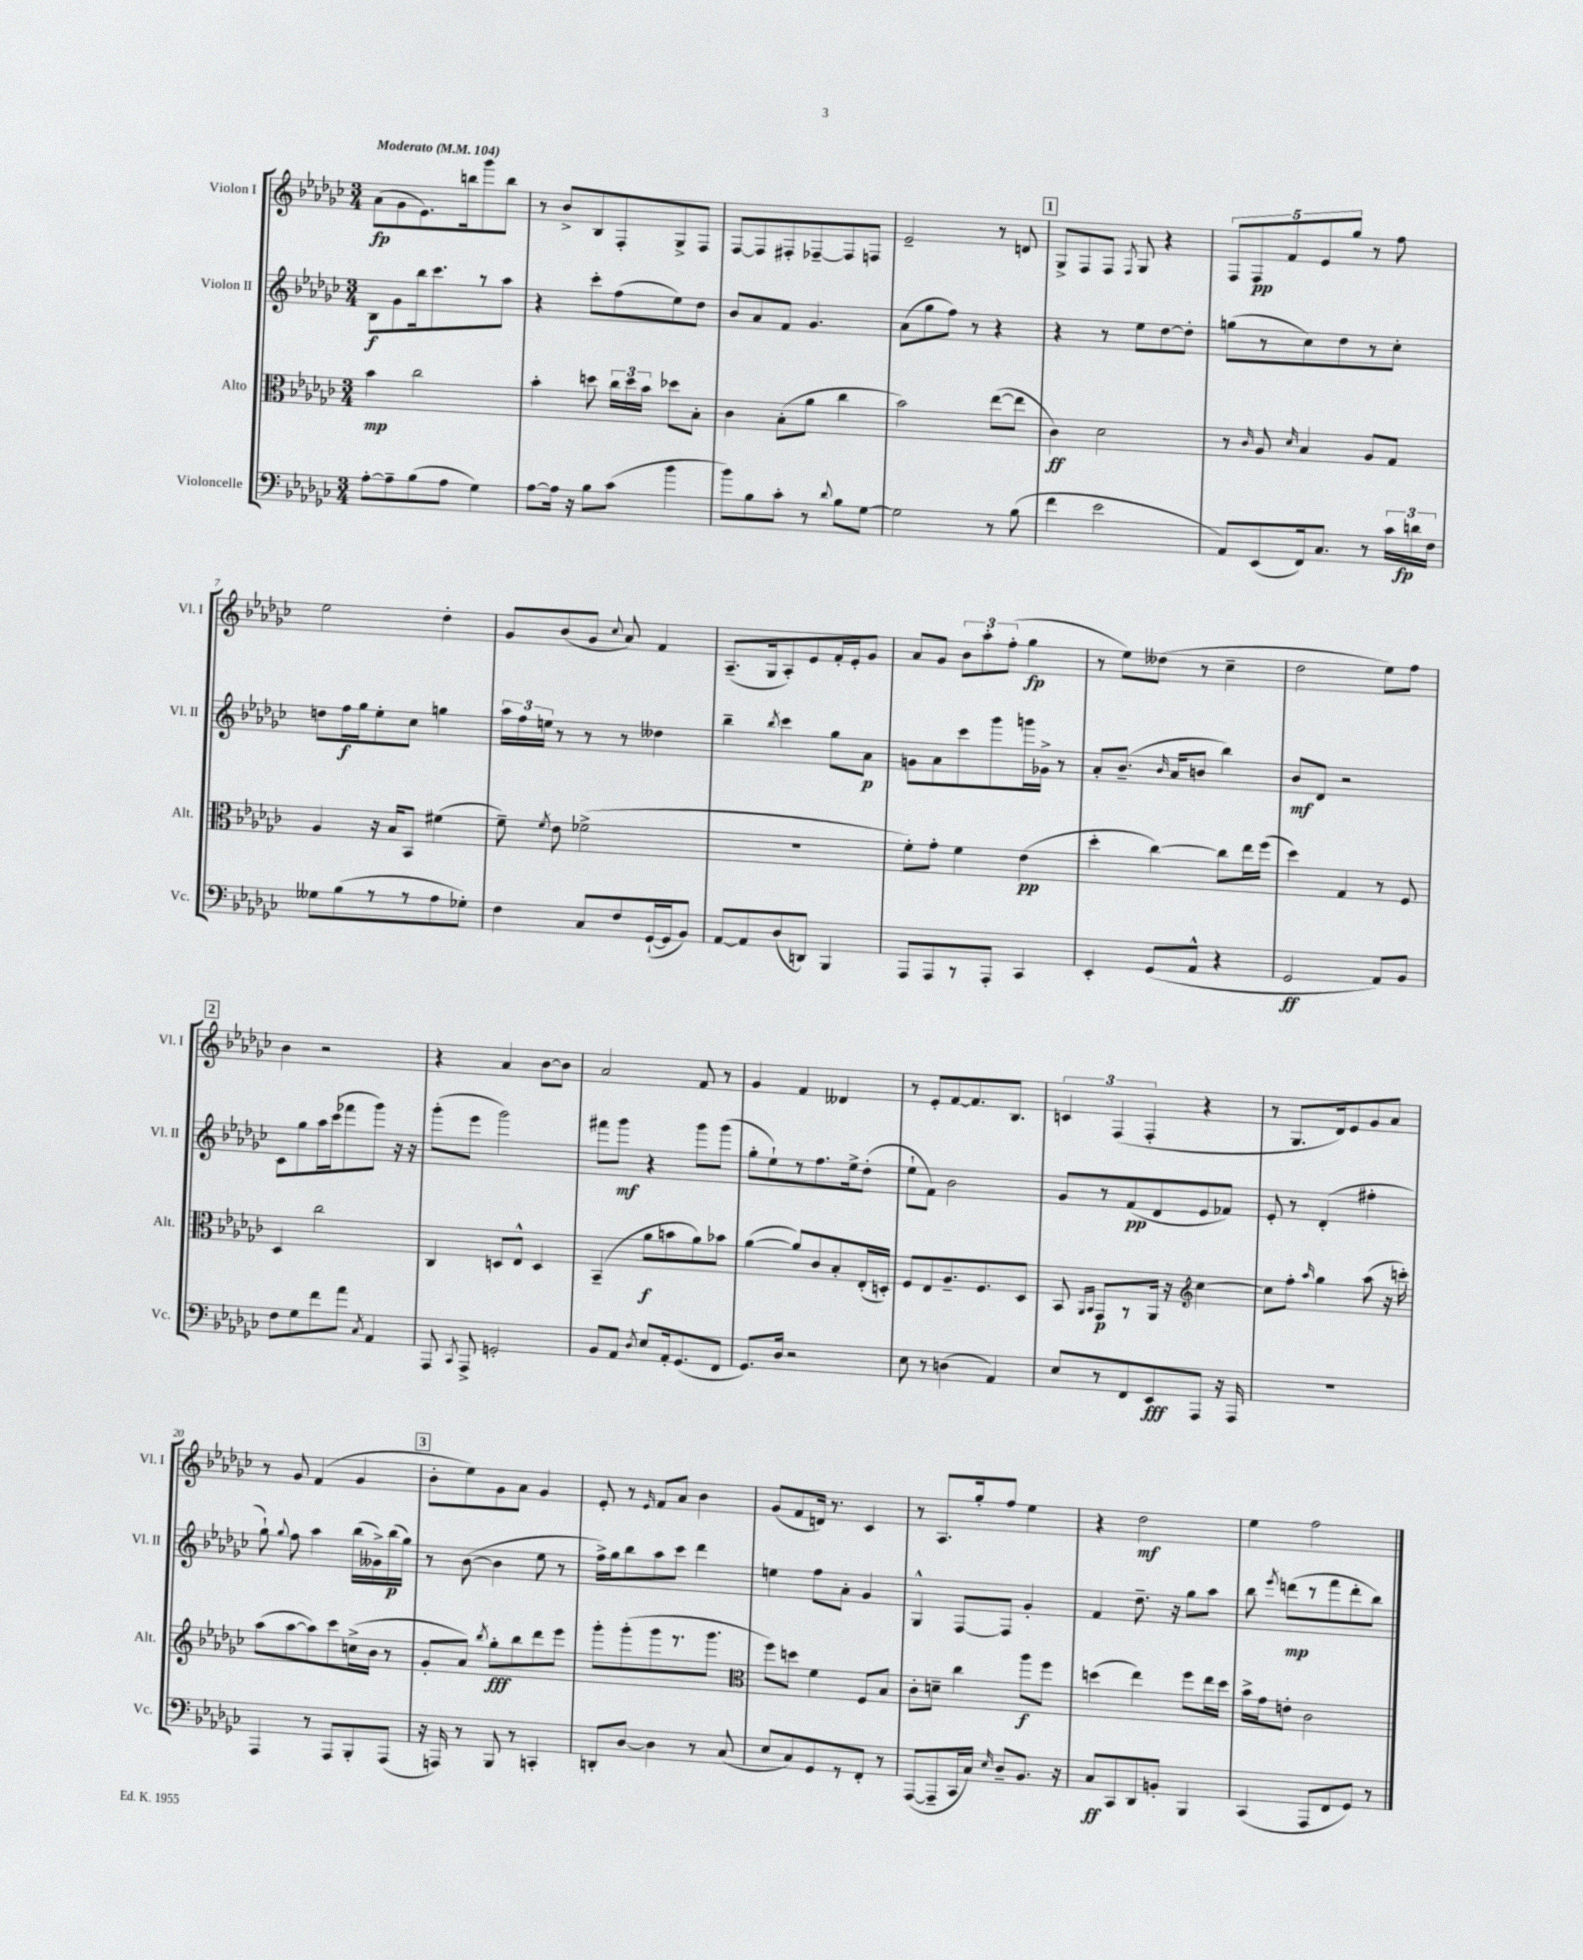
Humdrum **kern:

**kern	**kern	**kern	**kern
*staff4	*staff3	*staff2	*staff1
*clefF4	*clefC3	*clefG2	*clefG2
*k[b-e-a-d-g-c-]	*k[b-e-a-d-g-c-]	*k[b-e-a-d-g-c-]	*k[b-e-a-d-g-c-]
*M3/4	*M3/4	*M3/4	*M3/4
*MM104	*MM104	*MM104	*MM104
[8A-'\L	4b-\	8B-\L	(8a-\L
8A-~\]	.	8g-\	8g-\
(8B-\	2cc-\	16bb-\k	8.e-\)
.	.	8.ccc-\	.
8A-\J	.	.	.
.	.	.	16bb\k
4G-\)	.	8r	8ggg-\
.	.	8aa-\J	8bb\J
=	=	=	=
[8A-\L	4b-'\	4r	8r
16A-\]Jk	.	.	8b-^/L
16r	.	.	.
8B-\L	8dd\	8ccc-'\L	8B-/
(8c-\J	24cc-\LL	(8ff\	8F'/
.	24dd\	.	.
.	24b-\JJ	.	.
4b-\	8dd-\L	8ee-\)	8G-^/
.	8B-'\J	8dd-\J	8F/J
=	=	=	=
8b-\L)	4c-\	8b-/L	[8F/L
8B-\	.	8a-/	8F/]
8c-'\J	(8B-'\L	8f/J	8F#'/
8r	8a-\J	4.g-/	[8F-~/
8qqd-/	.	.	.
8B-\L	4cc-\	.	8F-/]
[8G-\J	.	.	8F/J
=	=	=	=
2G-\]	2b-\)	(8a-\L	2e-~/
.	.	8gg-\	.
.	.	8ff\J)	.
.	.	8r	.
8r	([8ee-\L	4r	8r
(8B-\	8ee-\]J	.	8d/
=	=	=	=
4f\	4c-\)	4r	8G-^/L
.	.	.	8F/
2e-\	2d-\	8r	8F/J
.	.	.	8qF/
.	.	8ee-\L	8G-/
.	.	[8dd-\	4r
.	.	8dd-'\]J	.
=	=	=	=
8AA-/L)	8r	(8gg\L	10F/L
.	.	.	10F/
.	16qqc-/	.	.
(8EE-/	8A-/	8r	.
.	.	.	10f/
.	16qqd-/	.	.
16FF/k)	4B-/	8cc-\)	.
.	.	.	10e-/
8.C-/J	.	.	.
.	.	8dd-\	.
.	.	.	10gg-/J
8r	8A-/L	8r	8r
24c-\LL	8G-/J	8cc-'\J	8ff\
24d\	.	.	.
24F\JJ	.	.	.
=	=	=	=
8G--\L	4A-/	8dd\L	2ee-\
(8B-\	.	16ff\L	.
.	.	16gg-\J	.
8r	16r	8ee-'\	.
.	16B-/LK	.	.
8r	8BB-/J	8cc-\J	.
8A-\	(4f#\	4gg\	4dd-'\
8G-'\J)	.	.	.
=	=	=	=
4F\	8f~\)	24aa-\LL	8g-/L
.	.	24ff\	.
.	.	24ee\JJ	.
.	8qf/	.	.
.	8e-\	8r	(8b-/
8C-/L	(2f-^\	8r	8g-/J
.	.	.	8qqcc-/
8F/	.	8r	8a-/)
([16GG-`/L	.	4dd--\	4f/
16GG-/]J	.	.	.
8BB-/J)	.	.	.
=	=	=	=
[8AA-/L	2.r	4bb-~\	(8.A-~/L
8AA-/]	.	.	.
.	.	.	16G-/k
.	.	8qbb-/	.
(8D-/	.	4ccc-\	8A-'/)
8DD/J)	.	.	8e-/
4BBB-/	.	8gg-\L	16f'/L
.	.	.	16e-'/J
.	.	8a-\J	8g-/J
=	=	=	=
8AAA-/L	8f'\L)	8g\L	8a-/L
8AAA-/	8g-'\J	8a-\	8g-/J
8r	4f\	8ccc-\	12b-\L
.	.	.	12aa-'\
8AAA-'/J	.	8ggg-\	.
.	.	.	(12ff'\J
4CC-/	(4e-\	16ggg\L	4gg-\
.	.	16g-^\JJ	.
.	.	8r	.
=	=	=	=
4EE-'/	4dd-'\	8a-'/L	8r
.	.	(8.b-~/J	8ee-\L)
(8GG-/L	[4cc-\)	.	(8dd--\J
.	.	16qqb-/	.
.	.	16a-/LK	.
8AA-^^/J	.	8b/J	8r
4r	8cc-\]L	4bb-\)	4cc-~\
.	16ee-\L	.	.
.	(16ff\JJ	.	.
=	=	=	=
2GG-/	4dd-\)	8b-/L	2dd-\
.	.	8d-/J	.
.	4G-/	2r	.
8AA-/L)	8r	.	8ee-\L)
8BB-/J	8F/	.	8ff\J
=	=	=	=
8F\L	4D-/	8c-\L	4b-\
8G-\	.	8gg-\	.
8f\	2cc-\	16aa-\L	2r
.	.	(16ccc-\J	.
8a-\J	.	8fff-\	.
8qC-/	.	.	.
4AA-/	.	8ggg-\J)	.
.	.	16r	.
.	.	16r	.
=	=	=	=
8AAA-/	4C-/	(8ggg-'\L	4r
8qCC-/	.	.	.
8AAA-^/	.	8eee-\J	.
2GG'/	8D/L	2ggg-\)	4a-/
.	8E-^^/J	.	.
.	4D/	.	[8b-\L
.	.	.	8b-\]J
=	=	=	=
8BB-/L	(4BB-~/	8fff#\L	2a-/
8AA-/J	.	8ggg-\J	.
8qD-/	.	.	.
8E-/L	8a-\L	4r	.
16AA-'/k	8b\	.	.
(8.GG-/	.	.	.
.	8a-\)	8ggg-\L	8f/
8FF/J	8b-\J	(8ggg-\J	8r
=	=	=	=
8.GG-/L)	([4a-\	8gg-'\L	4g-/
.	.	8ee-`\)	.
16D-/Jk	.	.	.
2r	8a-/]L)	8r	4f/
.	8c-/	8.ff\	.
.	8B-'/	.	4d--/
.	.	16ee-^\k	.
.	(16E-'/L	(8dd-'\J	.
.	16D'/JJ)	.	.
=	=	=	=
8E-\	8F/L	8ee-`\L	8r
8r	8E-/	8f\J)	8e-'/L
(4D\	8.A-~/	2b-\	[8f/
.	.	.	8.f/]
.	8.F/	.	.
4AA-/)	.	.	.
.	.	.	8.B-/J
.	8D-/J	.	.
=	=	=	=
8E-/L	8BB-/	8g-/L	6c/
.	16qqAA-/LL	.	.
.	16qqBB-/JJ	.	.
8r	8GG-/L	8r	.
.	.	.	(6F/
8FF/	8r	(8f/	.
.	.	.	6F'/
8EE-/	16AA-/Jk	8d-/	.
.	16r	.	.
*	*clefG2	*	*
8AAA-/J	[4cc-\	8e-/	4r
16r	.	8f-/J)	.
16AAA-/	.	.	.
=	=	=	=
2.r	8cc-\]L	8e-'/	8r
.	8ff'\J	8r	8.G-/L
.	16qqaa-/	.	.
.	4gg-\	(4d-'/	.
.	.	.	16d-/k)
.	.	.	8e-/
.	(8aa-\	4ff#'\	8g-/
.	16r	.	8a-/J
.	16ccc'\)	.	.
=	=	=	=
4AAA-/	(8aa-\L	8gg-`\)	8r
.	.	8qqgg-/	.
.	[8aa-\	8ff\	8g-/
8r	8aa-\])	4aa-\	(4f/
8AAA-/L	8ccc-\	.	.
8BBB-'/	(16cc^\L	(16bb-\LL	4g-/
.	16b-\JJ	16g--^\)	.
(8AAA-/J	8r	(16bb-\	.
.	.	16gg-\JJ)	.
=	=	=	=
16r	8g-'/L	8r	8b-'\L
16AAA/)	.	.	.
8r	8a-/J)	([8b-\	8ee-\)
.	8qbb-/	.	.
8BBB-/	8gg-'\L	4b-\]	8g-\
8r	8bb-\	.	8a-\J
4CC'/	8ddd-\	8ee-\	4g-/
.	8eee-\J	8r	.
=	=	=	=
8DD'/L	8ggg-'\L	16ff^\LL)	8e-'/
.	.	16gg-\J	.
[8D-/J	(8ggg-'\	8bb-\	8r
.	.	.	16qqe-/
4D-\]	8ggg-\	8aa-\	8f/L
.	8.r	8ccc-\J	8a-/J
8r	.	4ddd-\	4b-\
.	8.ggg-\J	.	.
(8C-/	.	.	.
=	=	=	=
*	*clefC3	*	*
8E-/L	8ff\L)	4ee\	(8g-/L
8C-/)	8dd\J	.	8f/
8GG-/	4f\	8ff\L	16d/Jk)
.	.	.	8.r
8r	.	8a-'\J	.
8FF'/J	8F/L	4g-/	4c-/
8r	8B-/J	.	.
=	=	=	=
([8AAA-/L	8c-'\L	4G-^^/	8r
8AAA-~/]	8d~\J	.	8.A-/L
16CC-/L	4cc-\	[8F/L	.
16C-/JJ)	.	.	16gg-'/k
16qqE-/	.	.	.
8D-~/L	.	8F/]J	8ff/J
8.BB-/J	8aa-\L	4g-'/	4ee-\
.	8ff\J	.	.
16r	.	.	.
=	=	=	=
8C-/L	(4dd\	4f/	4r
8CC-/	.	.	.
8DD-/	4ee-\)	8.dd-~\	2dd-\
8BB'/J	.	.	.
.	.	16r	.
4BBB-/	8ff\L	8gg-\L	.
.	16ee-\L	8aa-\J	.
.	16dd\JJ	.	.
=	=	=	=
(4CC-/	16b-^\LL	8bb-\	4ee-\
.	16g-\J	.	.
.	.	8qeee-/	.
.	8e'\J	(8ddd\L	.
8AAA-/L	2c-\	8r	2ff\
8FF/	.	8fff\	.
8GG-/J)	.	8ddd'\	.
8r	.	8bb-\J)	.
==	==	==	==
*-	*-	*-	*-
